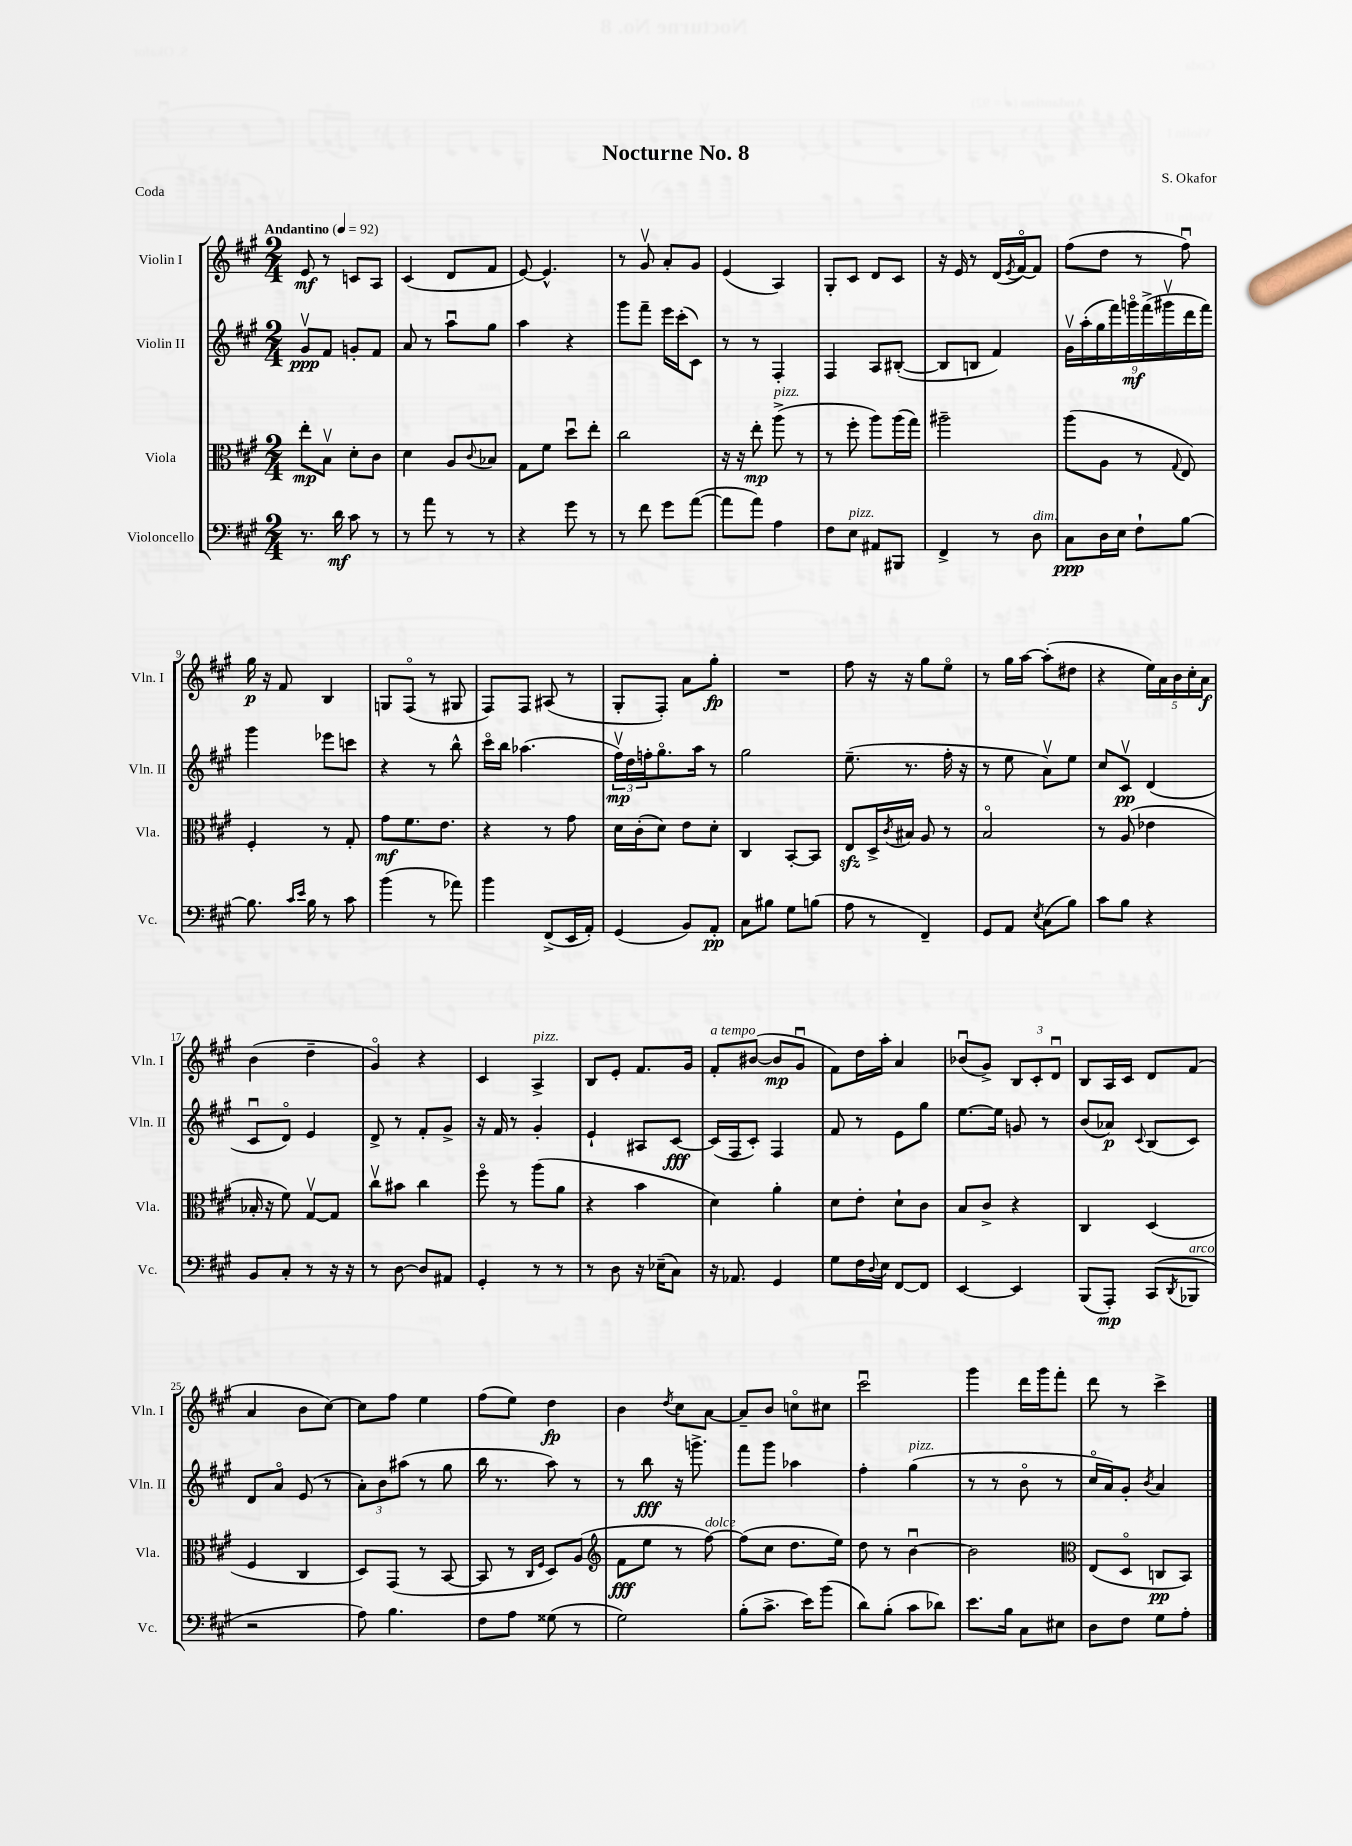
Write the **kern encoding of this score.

**kern	**dynam	**kern	**dynam	**kern	**dynam	**kern	**dynam
*part4	*part4	*part3	*part3	*part2	*part2	*part1	*part1
*staff4	*staff4	*staff3	*staff3	*staff2	*staff2	*staff1	*staff1
*I"Violoncello	*	*I"Viola	*	*I"Violin II	*	*I"Violin I	*
*I'Vc.	*	*I'Vla.	*	*I'Vln. II	*	*I'Vln. I	*
*clefF4	*	*clefC3	*	*clefG2	*	*clefG2	*
*k[f#c#g#]	*	*k[f#c#g#]	*	*k[f#c#g#]	*	*k[f#c#g#]	*
*M2/4	*	*M2/4	*	*M2/4	*	*M2/4	*
*MM92	*	*MM92	*	*MM92	*	*MM92	*
=1	=1	=1	=1	=1	=1	=1	=1
!	!	!	!	!	!	!LO:TX:a:B:t=Andantino	!
8.r	.	8ee'\L	mp	8g#v/L	ppp	8e/	mf
.	.	8Bv\J	.	8f#/J	.	8r	.
16d\	mf	.	.	.	.	.	.
8c#\	.	8d'\L	.	8gn'/L	.	8cn/L	.
8r	.	8c#\J	.	8f#/J	.	8A/J	.
=2	=2	=2	=2	=2	=2	=2	=2
8r	.	4d\	.	8a/	.	(4c#/	.
8a\	.	.	.	8r	.	.	.
8r	.	8A/L	.	8aau\L	.	8d/L	.
.	.	8qqc#/	.	.	.	.	.
8r	.	8B-X/J	.	8gg#\J	.	8f#/J	.
=3	=3	=3	=3	=3	=3	=3	=3
4r	.	8G#\L	.	4aa\	.	[8e/)	.
.	.	8f#\J	.	.	.	4.e^^/]	.
8g#\	.	8ddu\L	.	4r	.	.	.
8r	.	8ee'\J	.	.	.	.	.
=4	=4	=4	=4	=4	=4	=4	=4
8r	.	2cc#\	.	8ggg#\L	.	8r	.
8f#\	.	.	.	8fff#~\J	.	8g#v/	.
8g#\L	.	.	.	16eee\LL	.	8a'/L	.
.	.	.	.	(16ccc#'\J	.	.	.
([8a\J	.	.	.	8c#\J)	.	8g#/J	.
=5	=5	=5	=5	=5	=5	=5	=5
8a\L]	.	16r	.	8r	.	(4e/	.
.	.	16r	.	.	.	.	.
8a\J)	.	8ee'\	mp	8r	.	.	.
!	!	!LO:TX:a:i:t=pizz.	!	!	!	!	!
4A\	.	(8aa^\	.	4F#'/	.	4A/)	.
.	.	8r	.	.	.	.	.
=6	=6	=6	=6	=6	=6	=6	=6
8F#\L	.	8r	.	4F#/	.	8G#'/L	.
!LO:TX:a:i:t=pizz.	!	!	!	!	!	!	!
8E\J	.	8ff#'\	.	.	.	8c#/J	.
8AA#X/L	.	8aa\L)	.	8A/L	.	8d/L	.
8BBB#X/J	.	(16aa\L	.	([8B#X'/J	.	8c#/J	.
.	.	16gg#\JJ)	.	.	.	.	.
=7	=7	=7	=7	=7	=7	=7	=7
4FF#^/	.	2aa#X~\	.	8B#/L]	.	16r	.
.	.	.	.	.	.	16e/	.
.	.	.	.	8Bn/J	.	8r	.
8r	.	.	.	4f#/)	.	(16d/LL	.
.	.	.	.	.	.	8qe/	.
.	.	.	.	.	.	[16f#/J)	.
!LO:TX:a:i:t=dim.	!	!	!	!	!	!	!
8D\	.	.	.	.	.	8f#/J]	.
=8	=8	=8	=8	=8	=8	=8	=8
8C#\L	ppp	(8aa\L	.	18g#v\LL	.	(8ff#\L	.
.	.	.	.	(18aa'\	.	.	.
.	.	.	.	18gg#\	.	.	.
16D\L	.	8A\J	.	.	.	8dd\J	.
.	.	.	.	18fff#\)	.	.	.
16E\JJ	.	.	.	.	.	.	.
.	.	.	.	18gggn\	mf	.	.
8F#`\L	.	8r	.	.	.	8r	.
.	.	.	.	(18fff#^\	.	.	.
.	.	.	.	18ggg#Xv\	.	.	.
.	.	8qqG#/	.	.	.	.	.
[8B\J	.	8E/)	.	.	.	8ff#u\)	.
.	.	.	.	18ddd\	.	.	.
.	.	.	.	18fff#\JJ)	.	.	.
!!LO:LB:g=z
=9	=9	=9	=9	=9	=9	=9	=9
8.B\]	.	4F#'/	.	4ggg#\	.	16gg#\	p
.	.	.	.	.	.	16r	.
.	.	.	.	.	.	8f#/	.
16qqc#/LL	.	.	.	.	.	.	.
16qqe/JJ	.	.	.	.	.	.	.
16B\	.	.	.	.	.	.	.
8r	.	8r	.	8eee-X\L	.	4B/	.
8c#\	.	8G#'/	.	8cccn\J	.	.	.
=10	=10	=10	=10	=10	=10	=10	=10
(4b\	.	8g#\L	mf	4r	.	8Gn/L	.
.	.	8.f#\	.	.	.	(8F#/J	.
8r	.	.	.	8r	.	8r	.
.	.	8.e\J	.	.	.	.	.
8a-X\)	.	.	.	8bb^^\	.	8G#X/	.
=11	=11	=11	=11	=11	=11	=11	=11
4b\	.	4r	.	16ccc#\LL	.	8F#/L)	.
.	.	.	.	16bb\JJ	.	.	.
.	.	.	.	(4.aa-X\	.	8F#/J	.
(8FF#^/L	.	8r	.	.	.	(8A#X/	.
16EE/L	.	8g#\	.	.	.	8r	.
16AA'/JJ)	.	.	.	.	.	.	.
=12	=12	=12	=12	=12	=12	=12	=12
(4GG#/	.	16d\LL	.	24ff#v\LL)	mp	8G#'/L	.
.	.	.	.	24dd\	.	.	.
.	.	(16c#'\J	.	.	.	.	.
.	.	.	.	24ffn'\J	.	.	.
.	.	8d\J)	.	8.gg#\	.	8F#'/J)	.
8BB/L)	.	8e\L	.	.	.	8a\L	.
.	.	.	.	16aa\Jk	.	.	.
8AA'/J	pp	8d'\J	.	8r	.	8gg#'\J	fp
=13	=13	=13	=13	=13	=13	=13	=13
8C#\L	.	4C#/	.	2gg#\	.	2r	.
8B#X\J	.	.	.	.	.	.	.
8G#\L	.	[8BB'/L	.	.	.	.	.
(8Bn\J	.	8BB/J]	.	.	.	.	.
=14	=14	=14	=14	=14	=14	=14	=14
8A\	.	8Ezz/L	.	(8.ee~\	.	8ff#\	.
8r	.	16D^/L	.	.	.	16r	.
.	.	8qc#/	.	.	.	.	.
.	.	16B#X/JJ	.	8.r	.	16r	.
4FF#~/)	.	8A/	.	.	.	8gg#\L	.
.	.	8r	.	16ff#'\	.	8ee\J	.
.	.	.	.	16r	.	.	.
=15	=15	=15	=15	=15	=15	=15	=15
8GG#/L	.	2B/	.	8r	.	8r	.
8AA/J	.	.	.	8ee\	.	16gg#\LL	.
.	.	.	.	.	.	[16aa\JJ	.
8qE/	.	.	.	.	.	.	.
(8C#\L	.	.	.	8av\L)	.	(8aa'\L]	.
8B\J)	.	.	.	8ee\J	.	8dd#X\J	.
=16	=16	=16	=16	=16	=16	=16	=16
8c#\L	.	8r	.	8cc#/L	.	4r	.
8B\J	.	(8A/	.	8c#v/J	pp	.	.
4r	.	4e-X\	.	(4d/	.	20ee\LL)	.
.	.	.	.	.	.	20a\	.
.	.	.	.	.	.	20b\	.
.	.	.	.	.	.	20cc#'\	.
.	.	.	.	.	.	20a\JJ	f
!!LO:LB:g=z
=17	=17	=17	=17	=17	=17	=17	=17
8BB/L	.	16B-X'/	.	8c#u/L	.	(4b\	.
.	.	16r	.	.	.	.	.
8C#'/J	.	8f#\)	.	8d/J)	.	.	.
8r	.	[8G#v/L	.	4e/	.	4dd~\	.
16r	.	8G#/J]	.	.	.	.	.
16r	.	.	.	.	.	.	.
=18	=18	=18	=18	=18	=18	=18	=18
8r	.	8cc#v\L	.	8d^/	.	4g#/)	.
[8D\	.	8b#X\J	.	8r	.	.	.
8D/L]	.	4cc#\	.	8f#'/L	.	4r	.
8AA#X/J	.	.	.	8g#^/J	.	.	.
=19	=19	=19	=19	=19	=19	=19	=19
4GG#'/	.	8ff#\	.	16r	.	4c#/	.
.	.	.	.	16f#/	.	.	.
.	.	8r	.	8r	.	.	.
!	!	!	!	!	!	!LO:TX:a:i:t=pizz.	!
8r	.	(8aa\L	.	4g#'/	.	4A^/	.
8r	.	8a\J	.	.	.	.	.
=20	=20	=20	=20	=20	=20	=20	=20
8r	.	4r	.	4e`/	.	8B/L	.
8D\	.	.	.	.	.	8e'/J	.
16r	.	4b\	.	8A#X/L	.	8.f#/L	.
(16E-X~\KL	.	.	.	.	.	.	.
8C#\J)	.	.	.	[8c#/J	fff	.	.
.	.	.	.	.	.	16g#/Jk	.
=21	=21	=21	=21	=21	=21	=21	=21
!	!	!	!	!	!	!LO:TX:a:i:t=a tempo	!
16r	.	4d\)	.	(16c#/LL]	.	8f#'/L	.
8.AA-X/	.	.	.	16F#/J	.	.	.
.	.	.	.	8c#'/J)	.	([8b#X/J	.
4GG#/	.	4a'\	.	4F#/	.	8b#/L]	mp
.	.	.	.	.	.	8g#u/J	.
=22	=22	=22	=22	=22	=22	=22	=22
8G#\L	.	8d\L	.	8f#/	.	8f#\L)	.
16F#\L	.	8e'\J	.	8r	.	16dd\L	.
8qqD/	.	.	.	.	.	.	.
16E\JJ	.	.	.	.	.	16aa'\JJ	.
[8FF#/L	.	8d`\L	.	8e\L	.	4a/	.
8FF#/J]	.	8c#\J	.	8gg#\J	.	.	.
=23	=23	=23	=23	=23	=23	=23	=23
[4EE/	.	8B/L	.	[8.ee\L	.	(8b-Xu/L	.
.	.	8c#^/J	.	.	.	8g#^/J)	.
.	.	.	.	16ee\Jk]	.	.	.
4EE/]	.	4r	.	8gn/	.	12B/L	.
.	.	.	.	.	.	12c#'/	.
.	.	.	.	8r	.	.	.
.	.	.	.	.	.	12du/J	.
=24	=24	=24	=24	=24	=24	=24	=24
(8BBB/L	.	4C#/	.	(8b/L	.	8B/L	.
8AAA'/J)	mp	.	.	8a-X/J)	p	16A/L	.
.	.	.	.	.	.	16c#/JJ	.
.	.	.	.	8qqc#/	.	.	.
(8CC#/L	.	(4D/	.	(8B/L	.	8d/L	.
8qDD/	.	.	.	.	.	.	.
!LO:TX:a:i:t=arco	!	!	!	!	!	!	!
8BBB-X/J	.	.	.	8c#/J)	.	(8f#/J	.
!!LO:LB:g=z
=25	=25	=25	=25	=25	=25	=25	=25
2r	.	4F#/	.	8d/L	.	4a/	.
.	.	.	.	8a/J	.	.	.
.	.	4C#/	.	(8e/	.	8b\L	.
.	.	.	.	8r	.	[8cc#\J)	.
=26	=26	=26	=26	=26	=26	=26	=26
8A\)	.	8D/L)	.	12a'\L)	.	8cc#\L]	.
.	.	.	.	12b\	.	.	.
4.B\	.	(8GG#/J	.	.	.	8ff#\J	.
.	.	.	.	(12aa#X\J	.	.	.
.	.	8r	.	8r	.	4ee\	.
.	.	[8BB/	.	8gg#\	.	.	.
=27	=27	=27	=27	=27	=27	=27	=27
8F#\L	.	8BB/]	.	16bb\	.	(8ff#\L	.
.	.	.	.	8.r	.	.	.
8A\J	.	8r	.	.	.	8ee\J)	.
.	.	16qqC#/LL	.	.	.	.	.
.	.	16qqF#/JJ	.	.	.	.	.
(8G##X\	.	8D/L)	.	8aa\)	.	4dd\	fp
8r	.	(8A/J	.	8r	.	.	.
=28	=28	=28	=28	=28	=28	=28	=28
*	*	*clefG2	*	*	*	*	*
2G#\)	.	8f#\L	fff	8r	.	4b\	.
.	.	8ee\J	.	8bb\	fff	.	.
.	.	.	.	.	.	8qdd/	.
.	.	8r	.	16r	.	8cc#\L	.
.	.	.	.	8.gggn^\	.	.	.
!	!	!LO:TX:a:i:t=dolce	!	!	!	!	!
.	.	[8ff#\)	.	.	.	[8a\J	.
=29	=29	=29	=29	=29	=29	=29	=29
(8B'\L	.	(8ff#\L]	.	8fff#\L	.	8a~/L]	.
8.c#^\J	.	8cc#\J	.	8ggg#\J	.	8b/J	.
.	.	8.dd\L	.	4aa-X\	.	8ccn\L	.
16e\KL)	.	.	.	.	.	.	.
(8b\J	.	.	.	.	.	8cc#X\J	.
.	.	16ee\Jk)	.	.	.	.	.
=30	=30	=30	=30	=30	=30	=30	=30
8d\L)	.	8dd\	.	4ff#'\	.	2ccc#u\	.
(8B'\J	.	8r	.	.	.	.	.
!	!	!	!	!LO:TX:a:i:t=pizz.	!	!	!
8c#\L	.	[4bu\	.	(4gg#\	.	.	.
8d-X\J)	.	.	.	.	.	.	.
=31	=31	=31	=31	=31	=31	=31	=31
8.e\L	.	2b\]	.	8r	.	4ggg#\	.
.	.	.	.	8r	.	.	.
16B\Jk	.	.	.	.	.	.	.
8C#\L	.	.	.	8b\	.	16ddd\LL	.
.	.	.	.	.	.	16ggg#\J	.
8E#X\J	.	.	.	8r	.	8fff#'\J	.
=32	=32	=32	=32	=32	=32	=32	=32
*	*	*clefC3	*	*	*	*	*
8D\L	.	(8E/L	.	16cc#/LL	.	8ddd\	.
.	.	.	.	16a/J)	.	.	.
8F#\J	.	8D/J	.	8g#'/J	.	8r	.
.	.	.	.	8qb/	.	.	.
8G#\L	.	8Cn/L	pp	4a/	.	4ccc#^\	.
8A'\J	.	8BB/J)	.	.	.	.	.
==	==	==	==	==	==	==	==
*-	*-	*-	*-	*-	*-	*-	*-
